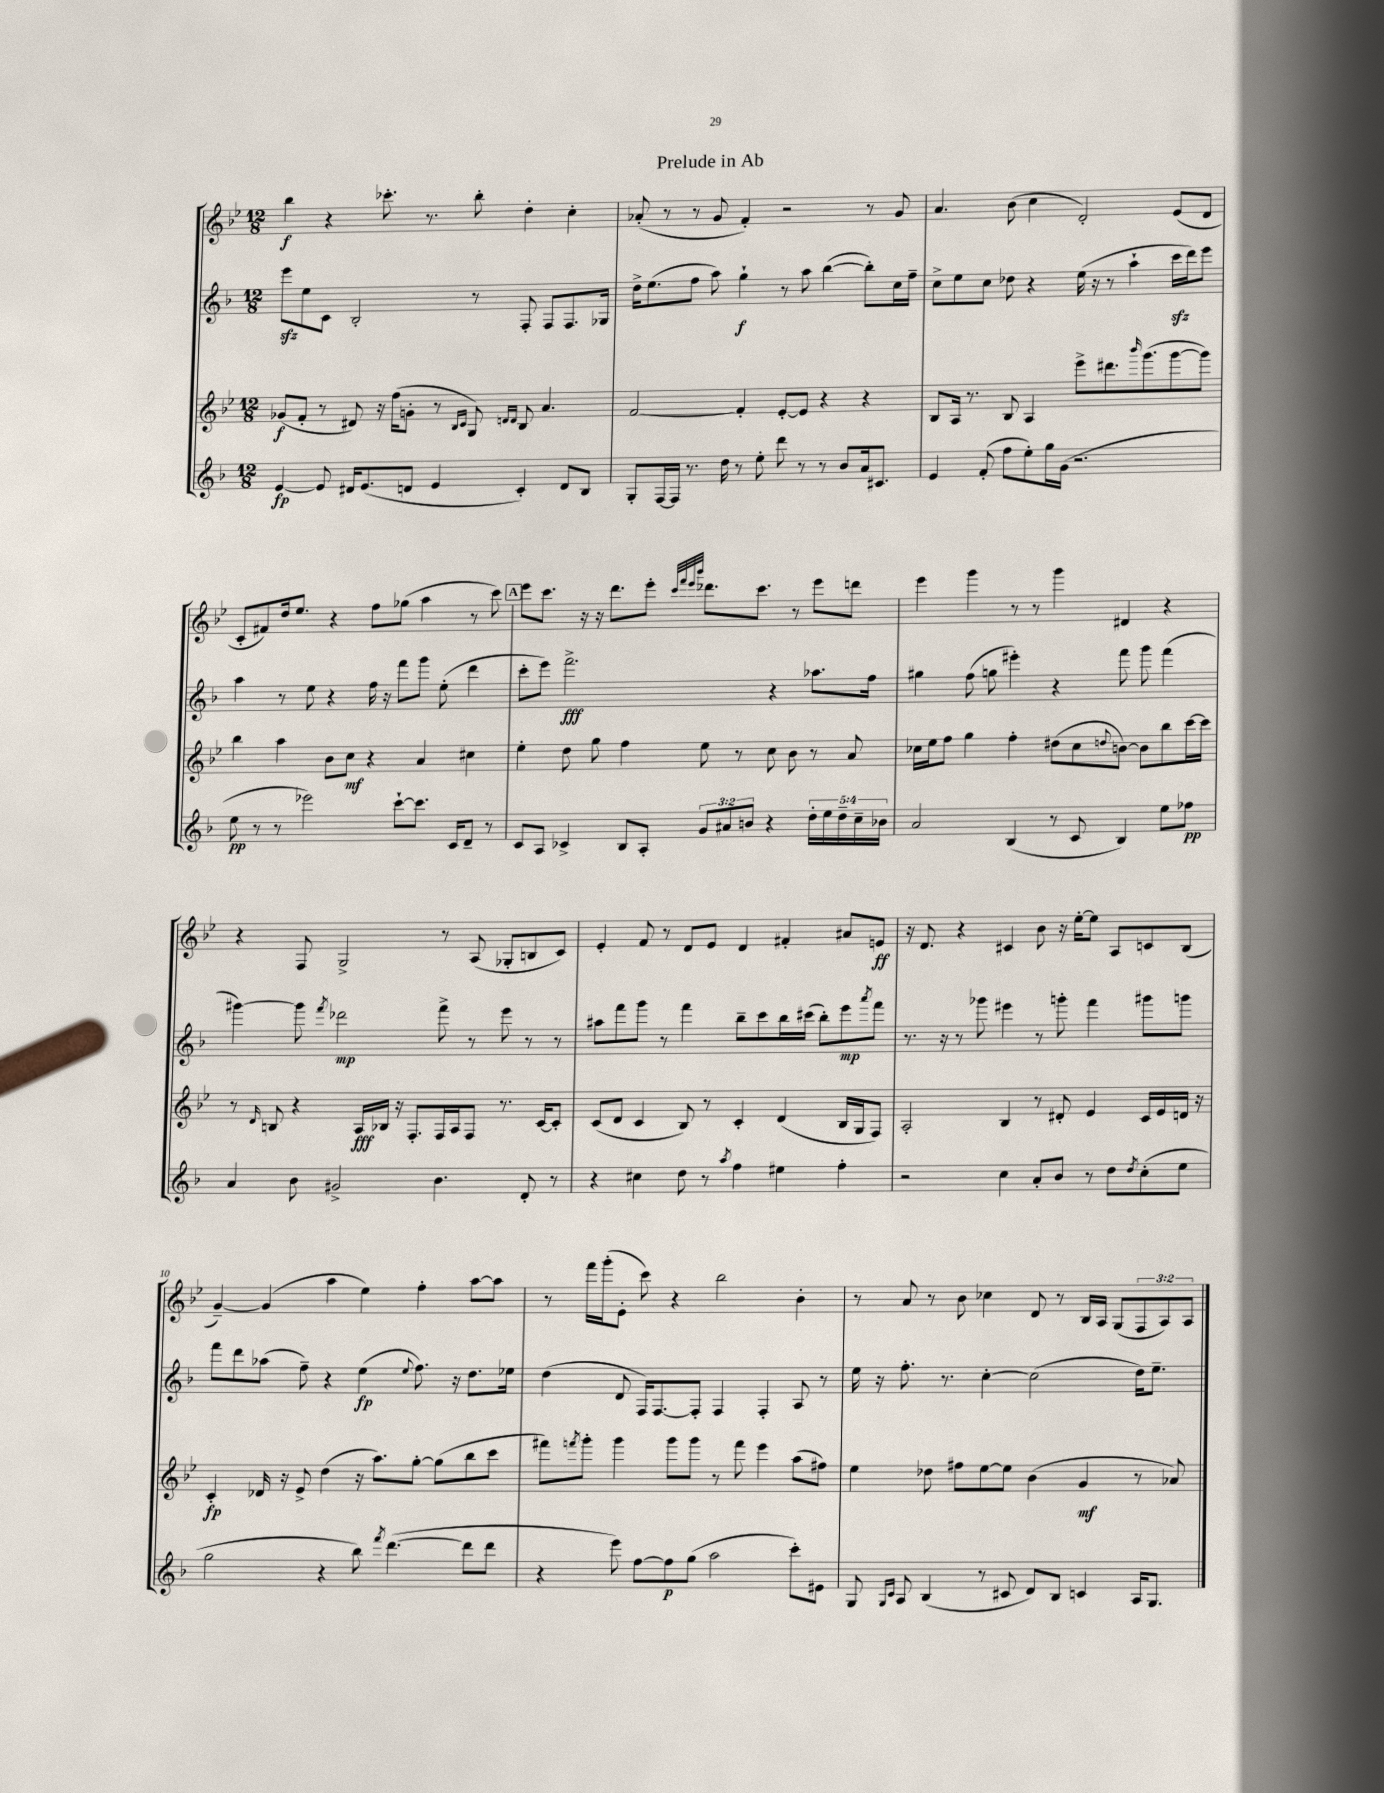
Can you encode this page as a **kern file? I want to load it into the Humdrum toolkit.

**kern	**kern	**kern	**kern
*staff4	*staff3	*staff2	*staff1
*clefG2	*clefG2	*clefG2	*clefG2
*k[b-]	*k[b-e-]	*k[b-]	*k[b-e-]
*M12/8	*M12/8	*M12/8	*M12/8
[4e/	(8g-/L	8eee\L	4bb-\
.	8f'/J	8ee\	.
8e/]	8r	8c\J	4r
16d#/LK	8d#/)	2B-'/	.
(8.e/	.	.	.
.	16r	.	8.ccc-'\
.	(16ff\LK	.	.
8d/J	8g'\J	.	.
.	.	.	8.r
4e/	8r	.	.
.	16qqB-/LL	.	.
.	16qqc/JJ	.	.
.	8G/)	8r	8bb-'\
.	16qqd/LL	.	.
.	16qqd/JJ	.	.
4c'/)	8B-/	8F'/	4dd'\
.	4.a/	8F/L	.
8d/L	.	8.F/	4cc'\
8B-/J	.	.	.
.	.	16G-/Jk	.
=	=	=	=
8G'/L	[2f/	16dd^\LK	(8a-'/
.	.	(8.ee\	.
[16F/L	.	.	8r
16F/]JJ	.	.	.
8.r	.	8ff\J	8r
.	.	8aa\)	8g/
16dd\	.	.	.
8r	4f'/]	4gg`\	4f'/)
8ee'\	.	.	.
8ddd\	[8e-'/L	8r	2r
8r	8e-/]J	8aa\	.
8r	4r	([4bb-\	.
8b-/L	.	.	.
16a/k	4r	8bb-'\]L)	8r
8.c#/J	.	.	.
.	.	16cc\L	8g/
.	.	16ff~\JJ	.
=	=	=	=
4e/	8B-/L	8cc^\L	4.a/
.	16A/Jk	8ee\	.
.	8.r	.	.
(8f'/	.	8cc\J	.
8ff\L	8B-/	8dd-\	(8b-\
8ee'\)	4A/	4r	4cc\
16gg\L	.	.	.
(16g\JJ	.	.	.
2.r	8eee-^\L	(16ee\	2d'/)
.	.	16r	.
.	8.ddd#\	8r	.
.	.	4aa`\	.
.	16qqbbb-/	.	.
.	(8.ggg\	.	.
.	[8ggg\	16ccc\LL	(8e-/L
.	.	16ddd\J)	.
.	8ggg\]J)	8eee\J	8d/J
=	=	=	=
8ee\	4bb-\	4aa\	8c'/L
8r	.	.	8f#/)
8r	4aa\	8r	16dd/k
.	.	.	8.ee-/J
2eee-\)	.	8ee\	.
.	8b-\L	4r	4r
.	8cc\J	.	.
.	4r	16ff\	8ff\L
.	.	16r	.
[8ccc`\L	.	8fff\L	(8gg-\J
8.ccc\]J	4a/	8ggg\J	4aa\
.	.	(8ee'\	.
16c/LK	.	.	.
8d~/J	4cc#\	4ddd\	8r
8r	.	.	8ccc\)
=	=	=	=
8c/L	4ee-'\	8ccc'\L	8eee-\L
8A/J	.	8eee\J)	8.ccc\J
4c-^/	8dd\	2.fff^\	.
.	.	.	16r
.	8gg\	.	16r
.	.	.	8.ddd\L
8B-/L	4ff\	.	.
8A'/J	.	.	8eee-'\J
.	.	.	32qqccc/LLL
.	.	.	32qqfff/
.	.	.	32qqeee-/
.	.	.	32qqbbb-/JJJ
12g/L	8ee-\	.	8.ddd-\L
12a#/	.	.	.
.	8r	.	.
12b/J	.	.	.
.	.	.	8.ccc\J
4r	8cc\	4r	.
.	8b-\	.	8r
20dd'\LL	8r	8.aa-\L	8eee-\L
20ee\	.	.	.
20dd~\	.	.	.
.	8a/	.	8ddd\J
20cc~\	.	.	.
.	.	16ff\Jk	.
20b-\JJ	.	.	.
=	=	=	=
2a/	16cc-\LL	4gg#\	4eee-\
.	16ee-\J	.	.
.	8ff\J	.	.
.	4gg\	(8ff\	4ggg\
.	.	8gg\	.
(4B-/	4ff'\	4eee#'\)	8r
.	.	.	8r
8r	(8dd#\L	4r	4ggg\
8c/	8cc-\	.	.
.	8qqdd/	.	.
4B-/)	[8b\J)	8fff\	4d#/
.	8b\]L	8ggg\	.
8ee\L	8bb-\	(4fff\	4r
8ff-\J	[16ccc\L	.	.
.	16ccc\]JJ	.	.
=	=	=	=
4a/	8r	[4ggg#\)	4r
.	16qqd/	.	.
.	8B/	.	.
8b-\	4r	8ggg#\]	8F/
.	.	8qfff/	.
2g#^/	.	2ddd-\	2G^/
.	16A/LL	.	.
.	16B-/JJ	.	.
.	16r	.	.
.	8.F'/L	.	.
4.b-\	16F/L	8fff^\	8r
.	16A/J	.	.
.	8F/J	8r	(8A/
.	8.r	8eee\	8G-'/L
8d'/	.	8r	8B/
.	[16c/LK	.	.
8r	8c'/]J	8r	8c/J)
=	=	=	=
4r	(8c/L	8aa#\L	4e-'/
.	8d/J	8fff\	.
4cc#\	4c/	8ggg\J	8f/
.	.	8r	8r
8dd\	8B-/)	4fff\	8d/L
8r	8r	.	8e-/J
8qaa/	.	.	.
4ff\	4c'/	8bb-~\L	4d/
.	.	8ccc\	.
4ee#\	(4d/	16bb-\L	4f#'/
.	.	(16ccc#\JJ	.
.	.	8bb-'\L)	.
4ff'\	16B-/LL	8eee\	8a#/L
.	16G/J	.	.
.	.	8qaaa/	.
.	8F/J)	8fff\J	8e/J
=	=	=	=
2r	2A'/	8.r	16r
.	.	.	8.d/
.	.	16r	.
.	.	8r	4r
.	.	8ggg-\	.
4cc\	4B-/	4eee#\	4c#/
8a'/L	8r	8r	8b-\
8b-/J	8d#'/	8ggg'\	16r
.	.	.	[16ee-'\LK
8r	4e-/	4fff\	8ee-\]J
8dd\L	.	.	8A/L
8qdd/	.	.	.
(8cc'\	16c/LL	8ggg#\L	8c/
.	16e-/	.	.
8ee\J	16d/JJ	8ggg\J	(8B-/J
.	16r	.	.
=	=	=	=
2gg\	4c'/	8fff\L	[4g~/)
.	.	8ddd\	.
.	16d-/	(8aa-\J	(4g/]
.	16r	.	.
.	8e-^/	8ff~\)	.
4r	(4dd\	4r	4aa\
8bb-\)	16r	(4ee\	4ee-\)
.	8.aa\L)	.	.
8qfff/	.	.	.
([4.ddd\	.	.	.
.	.	8qqee/	.
.	[8gg'\J	8.ff\)	4ff'\
.	(8gg\]L	.	.
.	.	16r	.
8ddd\]L	8bb-\	8.dd\L	[8aa\L
8ddd\J	8ccc\J	.	8aa\]J
.	.	16ee-\Jk	.
=	=	=	=
4r	8fff#\L)	(4dd\	8r
.	8qfff/	.	.
.	8ggg'\J	.	16fff\LL
.	.	.	(16ggg'\J
8eee\)	4ggg\	8d/	8e-'\J
[8ff\L	.	16F/LK)	8ccc\)
.	.	[8.F/	.
8ff\]	8ggg\L	.	4r
(8gg\J	8ggg\J	8F'/]J	.
2aa\	8r	4F/	2bb-\
.	8fff\	.	.
.	4eee-\	4F'/	.
8ccc'\L)	(8aa\L	8A/	4b-'\
8e#\J	8ff#\J)	8r	.
=	=	=	=
8G/	4ee-\	16ee\	8r
.	.	16r	.
16qqG/LL	.	.	.
16qqc/JJ	.	.	.
8A/	.	8.ff'\	8a/
(4B-/	8dd-\	.	8r
.	.	8.r	.
.	8ff#\L	.	8b-\
8r	[8ee-\	[4cc'\	4cc-\
8c#/	8ee-\]J	.	.
8d/L)	(4b-\	(2cc\]	8d/
8B-/J	.	.	8r
4c/	4g/	.	16B-/LL
.	.	.	16A/JJ
.	.	.	(8G/L
16A/LK	8r	16dd\LK)	12F/
8.G/J	.	8.ee~\J	.
.	.	.	12A/)
.	8a-/)	.	.
.	.	.	12A/J
==	==	==	==
*-	*-	*-	*-
